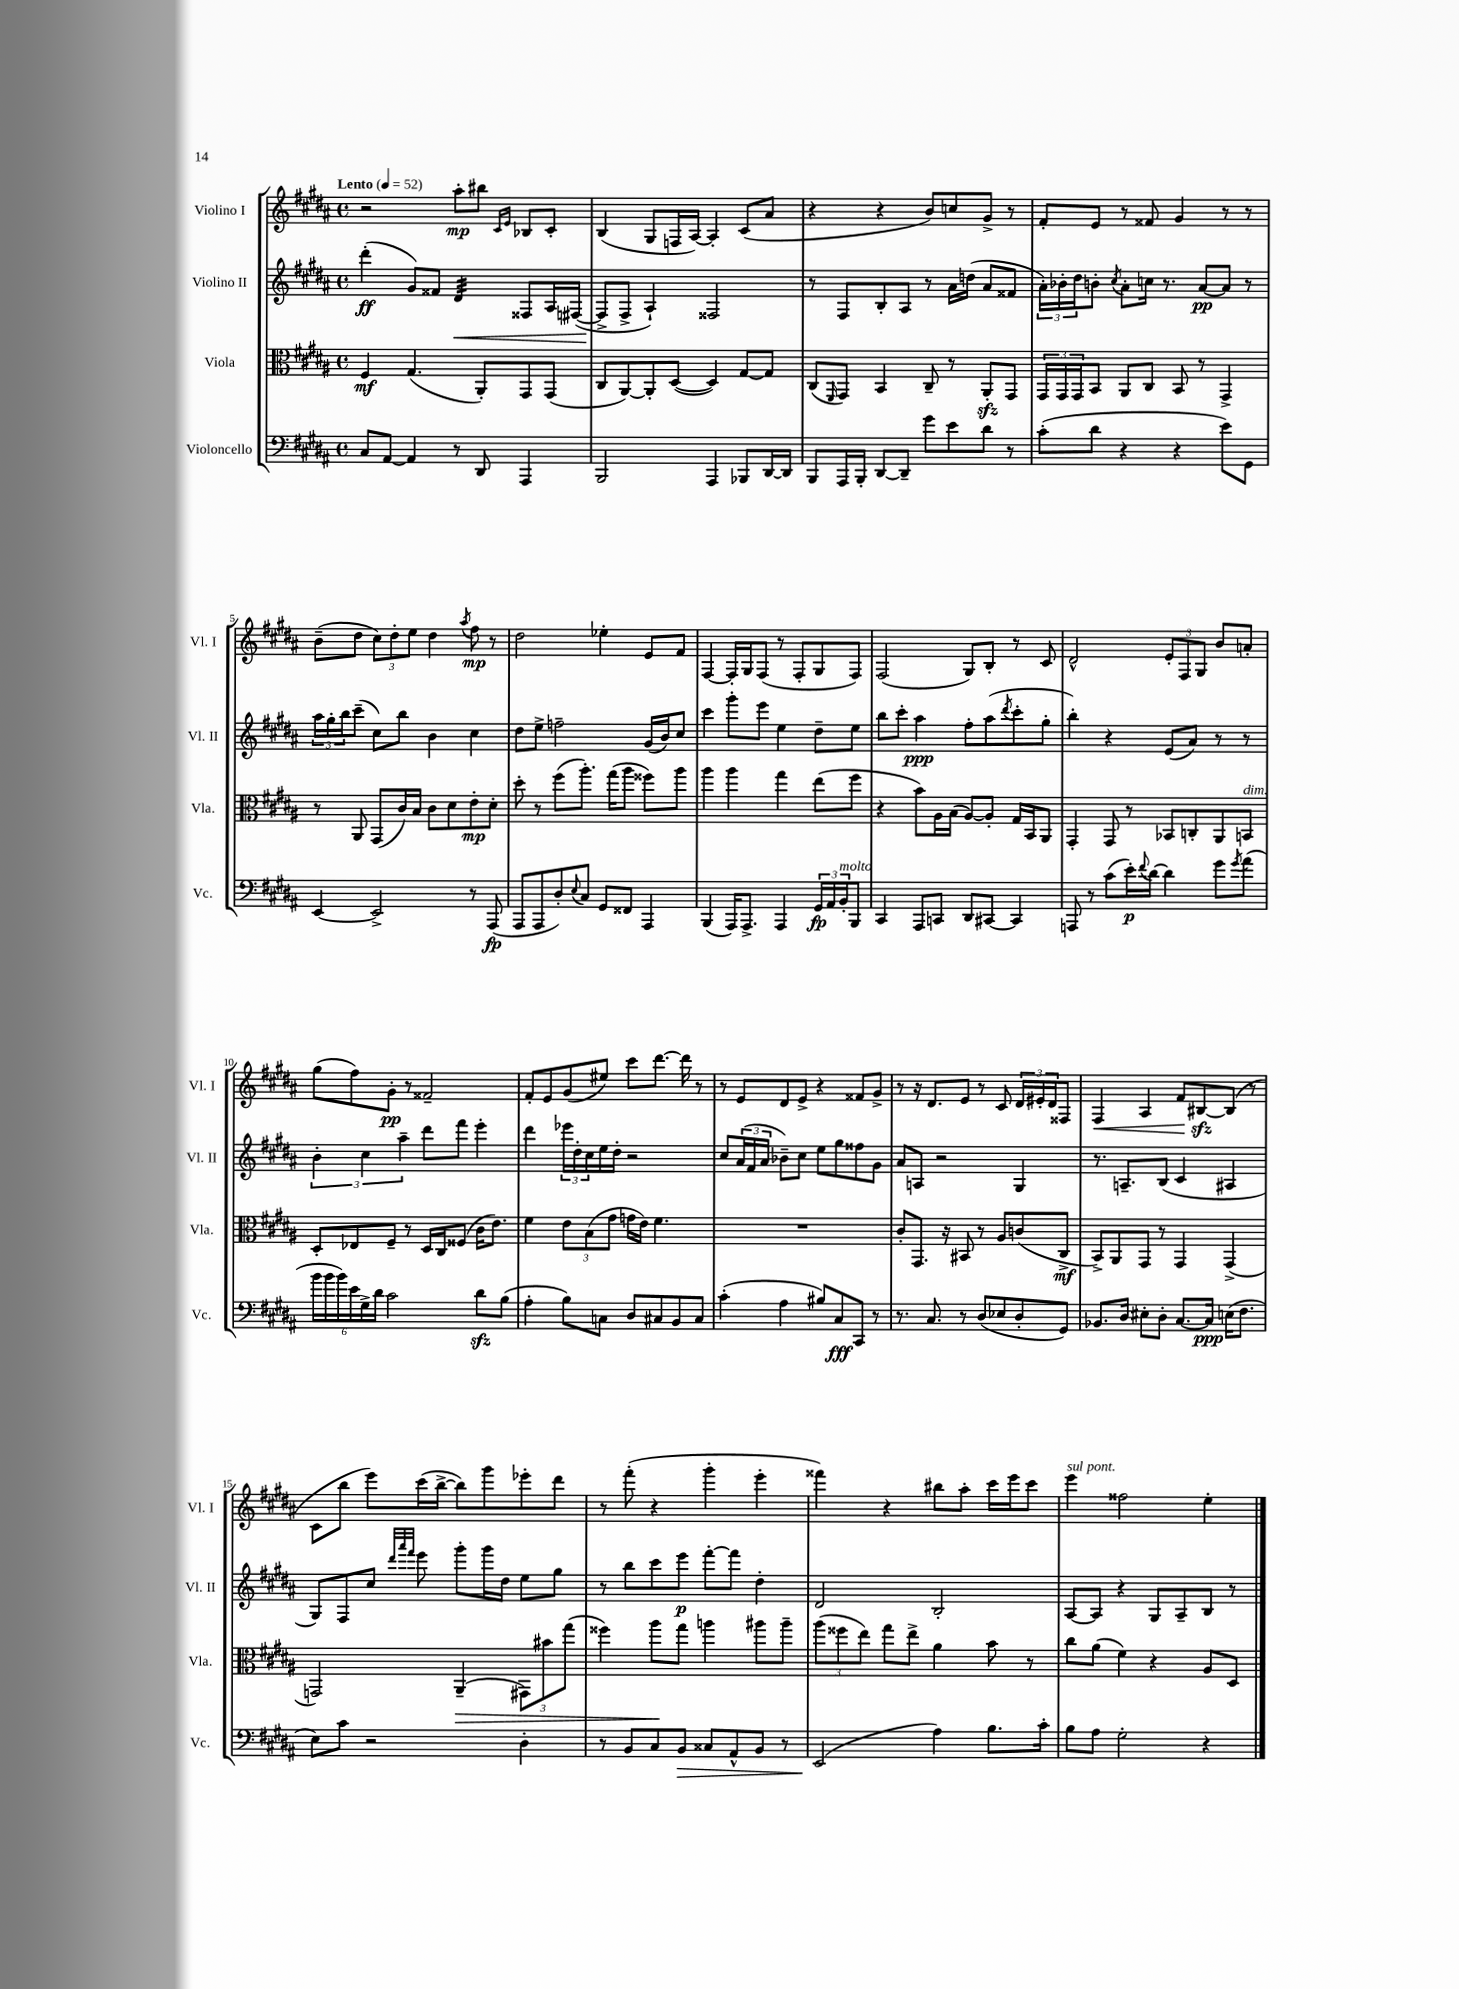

**kern	**dynam	**kern	**dynam	**kern	**dynam	**kern	**dynam
*part4	*part4	*part3	*part3	*part2	*part2	*part1	*part1
*staff4	*staff4	*staff3	*staff3	*staff2	*staff2	*staff1	*staff1
*I"Violoncello	*	*I"Viola	*	*I"Violino II	*	*I"Violino I	*
*I'Vc.	*	*I'Vla.	*	*I'Vl. II	*	*I'Vl. I	*
*clefF4	*	*clefC3	*	*clefG2	*	*clefG2	*
*k[f#c#g#d#a#]	*	*k[f#c#g#d#a#]	*	*k[f#c#g#d#a#]	*	*k[f#c#g#d#a#]	*
*M4/4	*	*M4/4	*	*M4/4	*	*M4/4	*
*met(c)	*	*met(c)	*	*met(c)	*	*met(c)	*
*MM52	*	*MM52	*	*MM52	*	*MM52	*
=1	=1	=1	=1	=1	=1	=1	=1
!	!	!	!	!	!	!LO:TX:a:B:t=Lento	!
8C#/L	.	4F#/	mf	(4ddd#'\	ff	2r	.
[8AA#/J	.	.	.	.	.	.	.
4AA#/]	.	(4.G#/	.	8g#/L)	.	.	.
.	.	.	.	8f##X/J	.	.	.
!	!	!	!	!	!LO:HP:b	!	!
*	*	*	*	*tremolo	*	*	*
8r	.	.	.	32d#/LLL	<	8aa#'\L	mp
.	.	.	.	32d#/	.	.	.
.	.	.	.	32d#/	.	.	.
.	.	.	.	32d#/	.	.	.
8DD#/	.	8AA#'/L)	.	32d#/	.	8bb#X\J	.
.	.	.	.	32d#/	.	.	.
.	.	.	.	32d#/	.	.	.
.	.	.	.	32d#/JJJ	.	.	.
*	*	*	*	*Xtremolo	*	*	*
.	.	.	.	.	.	16qqc#/LL	.
.	.	.	.	.	.	16qqe/JJ	.
4AAA#/	.	8GG#/	.	8F##X/L	.	8B-X/L	.
.	.	(8GG#/J	.	16A#/L	.	8c#'/J	.
.	.	.	.	([16F#X/JJ	.	.	.
=2	=2	=2	=2	=2	=2	=2	=2
2BBB/	.	8C#/L	.	8F#^/L]	.	(4B/	.
.	.	[8AA#/)	.	8F#^/J	[	.	.
.	.	8AA#'/]	.	4A#`/)	.	8G#/L	.
.	.	([8D#/J	.	.	.	16Fn/L	.
.	.	.	.	.	.	[16A#/JJ)	.
4AAA#/	.	4D#/])	.	2F##X/	.	4A#'/]	.
8BBB-X/L	.	[8G#/L	.	.	.	(8c#/L	.
[16DD#/L	.	8G#/J]	.	.	.	8a#/J	.
16DD#/JJ]	.	.	.	.	.	.	.
=3	=3	=3	=3	=3	=3	=3	=3
8BBB/L	.	(8C#/L	.	8r	.	4r	.
.	.	16qqFF#/	.	.	.	.	.
16AAA#/L	.	8GG#/J)	.	8F#/L	.	.	.
16BBB'/JJ	.	.	.	.	.	.	.
[8DD#/L	.	4BB/	.	8B'/	.	4r	.
8DD#~/J]	.	.	.	8A#/J	.	.	.
8g#\L	.	8C#~/	.	8r	.	8b/L)	.
8e\	.	8r	.	16a#\LL	.	8ccn/	.
.	.	.	.	(16ddn\JJ	.	.	.
8d#\J	.	8AA#zz'/L	.	8a#/L	.	8g#^/J	.
8r	.	8GG#/J	.	8f##X/J	.	8r	.
=4	=4	=4	=4	=4	=4	=4	=4
(8c#'\L	.	24GG#/LL	.	24a#'\LL)	.	8f#'/L	.
.	.	24GG#/	.	24b-X'\	.	.	.
.	.	24GG#/J	.	24dd#\J	.	.	.
8d#\J	.	8BB/J	.	8bn'\J	.	8e/J	.
.	.	.	.	8qcc#/	.	.	.
4r	.	8AA#/L	.	8a#'\L	.	8r	.
.	.	8C#/J	.	16ccn\Jk	.	8f##X/	.
.	.	.	.	8.r	.	.	.
4r	.	8BB/	.	.	.	4g#/	.
.	.	8r	.	[8a#/L	pp	.	.
8e\L)	.	4GG#^/	.	8a#/J]	.	8r	.
8GG#\J	.	.	.	8r	.	8r	.
!!LO:LB:g=z
=5	=5	=5	=5	=5	=5	=5	=5
[4EE/	.	8r	.	24aa#\LL	.	(8b~\L	.
.	.	.	.	24gg#'\	.	.	.
.	.	.	.	24bb\J	.	.	.
.	.	8AA#/	.	(8ccc#~\J	.	8dd#\J	.
2EE^/]	.	(8GG#/L	.	8cc#\L)	.	12cc#\L)	.
.	.	.	.	.	.	12dd#'\	.
.	.	16c#/L)	.	8bb\J	.	.	.
.	.	.	.	.	.	12ee\J	.
.	.	16B/JJ	.	.	.	.	.
.	.	8c#\L	.	4b\	.	4dd#\	.
.	.	8d#\	.	.	.	.	.
.	.	.	.	.	.	8qaa#/	.
8r	.	8e'\	mp	4cc#\	.	8ff#\	mp
(8AAA#/	fp	8d#'\J	.	.	.	8r	.
=6	=6	=6	=6	=6	=6	=6	=6
8AAA#/L	.	8dd#'\	.	8dd#\L	.	2dd#\	.
8AAA#/	.	8r	.	8ee^\J	.	.	.
8D#'/)	.	(8ff#\L	.	2ffn~\	.	.	.
8qqE/	.	.	.	.	.	.	.
8C#/J	.	8.aa#'\J)	.	.	.	.	.
8GG#/L	.	.	.	.	.	4ee-X'\	.
.	.	(16gg#\KL	.	.	.	.	.
8FF##X/J	.	8aa#\J	.	.	.	.	.
4AAA#/	.	8ff##X\L)	.	(16g#/LL	.	8e/L	.
.	.	.	.	16b/J)	.	.	.
.	.	8aa#\J	.	8cc#/J	.	8f#/J	.
=7	=7	=7	=7	=7	=7	=7	=7
(4BBB/	.	4aa#\	.	4ccc#\	.	[4F#/	.
16AAA#/KL)	.	4aa#\	.	8ggg#'\L	.	16F#'/LL]	.
8.AAA#^/J	.	.	.	.	.	16G#/J	.
.	.	.	.	8eee\J	.	(8F#/J	.
4AAA#/	.	4gg#\	.	4ee\	.	8r	.
.	.	.	.	.	.	8F#'/L	.
24GG#/LL	fp	(8ee\L	.	8dd#~\L	.	8G#/	.
24AA#/	.	.	.	.	.	.	.
!LO:TX:a:i:t=molto	!	!	!	!	!	!	!
24BB'/J	.	.	.	.	.	.	.
8BBB/J	.	8ff#\J	.	8ee\J	.	8F#/J)	.
=8	=8	=8	=8	=8	=8	=8	=8
4CC#/	.	4r	.	8bb\L	.	(2F#/	.
.	.	.	.	8ccc#'\J	.	.	.
8AAA#/L	.	8b\L)	.	4aa#\	ppp	.	.
8CCn/J	.	16A#\L	.	.	.	.	.
.	.	(16B\JJ	.	.	.	.	.
8DD#/L	.	[8A#/L)	.	8ff#'\L	.	8G#/L)	.
[8CC#X/J	.	8A#'/J]	.	(8aa#\	.	8B'/J	.
.	.	.	.	8qddd#/	.	.	.
4CC#/]	.	16G#/LL	.	8ccc#'\	.	8r	.
.	.	16BB/J	.	.	.	.	.
.	.	8AA#/J	.	8gg#'\J	.	8c#/	.
=9	=9	=9	=9	=9	=9	=9	=9
8AAAn/	.	4GG#'/	.	4bb'\)	.	2d#^^/	.
8r	.	.	.	.	.	.	.
(8c#\L	.	8GG#/	.	4r	.	.	.
16e'\L)	p	8r	.	.	.	.	.
8qqf#/	.	.	.	.	.	.	.
[16d#\JJ	.	.	.	.	.	.	.
4d#\]	.	8BB-X/L	.	(8e/L	.	12e'/L	.
.	.	.	.	.	.	12F#/	.
.	.	8Cn'/	.	8a#/J)	.	.	.
.	.	.	.	.	.	12G#/J	.
8g#\L	.	8AA#/	.	8r	.	8b/L	.
8qg#/	.	.	.	.	.	.	.
!	!	!LO:TX:a:i:t=dim.	!	!	!	!	!
(8a#\J	.	8BBn/J	.	8r	.	8an'/J	.
!!LO:LB:g=z
=10	=10	=10	=10	=10	=10	=10	=10
24b\LL	.	8D#'/L	.	6b'\	.	(8gg#\L	.
24b\	.	.	.	.	.	.	.
24b\)	.	.	.	.	.	.	.
24e\	.	8E-X/	.	.	.	8ff#\)	.
24G#^\	.	.	.	6cc#\	.	.	.
24d#\JJ	.	.	.	.	.	.	.
2c#\	.	8F#~/J	.	.	.	8g#'\J	pp
.	.	.	.	6aa#~\	.	.	.
.	.	8r	.	.	.	8r	.
.	.	16D#/LL	.	8ddd#\L	.	2f##X~/	.
.	.	16C#/J	.	.	.	.	.
.	.	(8F##X/J	.	8fff#\J	.	.	.
8d#zz\L	.	16c#\KL	.	4eee'\	.	.	.
.	.	8.e\J)	.	.	.	.	.
(8B\J	.	.	.	.	.	.	.
=11	=11	=11	=11	=11	=11	=11	=11
4A#'\	.	4f#\	.	4ddd#\	.	8f#'/L	.
.	.	.	.	.	.	8e/	.
8B\L)	.	12e\L	.	24eee-X\LL	.	(8g#/	.
.	.	.	.	24dd#'\	.	.	.
.	.	(12B\	.	24cc#\	.	.	.
8Cn\J	.	.	.	16ee\	.	8ee#X/J)	.
.	.	12g#\J	.	.	.	.	.
.	.	.	.	16dd#'\JJ	.	.	.
8D#/L	.	16gn\LL	.	2r	.	8ccc#\L	.
.	.	16e\JJ)	.	.	.	.	.
8C#X/	.	4.f#\	.	.	.	[8.ddd#\J	.
8BB/	.	.	.	.	.	.	.
.	.	.	.	.	.	16ddd#\]	.
8C#/J	.	.	.	.	.	8r	.
=12	=12	=12	=12	=12	=12	=12	=12
(4c#'\	.	1r	.	8cc#/L	.	8r	.
.	.	.	.	(24a#/L	.	8e/L	.
.	.	.	.	24f#/	.	.	.
.	.	.	.	24a#/JJ	.	.	.
4A#\	.	.	.	8b-X~\L)	.	8d#/	.
.	.	.	.	8cc#\J	.	8e^/J	.
8B#X/L)	.	.	.	8ee\L	.	4r	.
8C#/	fff	.	.	8gg#\	.	.	.
8CC#/J	.	.	.	8ff##X\	.	8f##X/L	.
8r	.	.	.	8g#\J	.	8g#^/J	.
=13	=13	=13	=13	=13	=13	=13	=13
8.r	.	8c#'/L	.	8a#/L	.	8r	.
.	.	8.GG#/J	.	8An/J	.	16r	.
8.C#/	.	.	.	.	.	8.d#/L	.
.	.	.	.	2r	.	.	.
.	.	16r	.	.	.	.	.
8r	.	8BB#X/	.	.	.	8e/J	.
(8D#/L	.	8r	.	.	.	8r	.
8E-X/	.	8A#/L	.	.	.	8c#/	.
8D#'/	.	(8cn/	.	4G#/	.	24d#/LL	.
.	.	.	.	.	.	24e#X'/	.
.	.	.	.	.	.	24d#/J	.
8GG#/J)	.	8C#^/J	mf	.	.	8F##X/J	.
=14	=14	=14	=14	=14	=14	=14	=14
!	!	!	!	!	!	!	!LO:HP:b
8.BB-X/L	.	8BB^/L)	.	8.r	.	4F#/	<
.	.	8AA#/	.	.	.	.	.
16D#/Jk	.	.	.	8.An~/L	.	.	.
8E#X'\L	.	8GG#/J	.	.	.	4A#/	.
8D#'\J	.	8r	.	(8B/J	.	.	.
[8.C#/L	.	4GG#/	.	4c#/	.	8f#/L	.
.	.	.	.	.	.	[8B#Xzz/	.
16C#/Jk]	ppp	.	.	.	.	.	.
(16En\KL	.	(4GG#^/	.	4A#X/	.	(8B#/J]	[
8.F#\J	.	.	.	.	.	.	.
.	.	.	.	.	.	8r	.
!!LO:LB:g=z
=15	=15	=15	=15	=15	=15	=15	=15
8E\L)	.	2GGn/)	.	8G#/L)	.	8c#\L	.
8c#\J	.	.	.	8F#/	.	8bb\J	.
2r	.	.	.	8cc#/J	.	8eee\L)	.
.	.	.	.	32qqddd#/LLL	.	.	.
.	.	.	.	32qqaaa#/	.	.	.
.	.	.	.	32qqfff#/JJJ	.	.	.
.	.	.	.	8eee\	.	(16ccc#\L	.
.	.	.	.	.	.	[16bb^\JJ	.
!	!	!	!LO:HP:b	!	!	!	!
.	.	(4AA#~/	>	8ggg#'\L	.	8bb\L])	.
.	.	.	.	16ggg#\L	.	8ggg#\	.
.	.	.	.	16dd#\JJ	.	.	.
4D#'\	.	12GG#X\L)	.	8ee\L	.	8eee-X'\	.
.	.	12b#X\	.	.	.	.	.
.	.	.	.	8gg#\J	.	8ddd#\J	.
.	.	(12gg#\J	.	.	.	.	.
=16	=16	=16	=16	=16	=16	=16	=16
8r	.	4ff##X\)	.	8r	.	8r	.
8BB/L	.	.	.	8bb\L	.	(8fff#'\	.
8C#/	.	8aa#\L	.	8ccc#\	.	4r	.
!	!LO:HP:b	!	!	!	!	!	!
8BB/J	>	8gg#\J	]	8eee\J	p	.	.
8C##X/L	.	4aan\	.	[8fff#'\L	.	4ggg#'\	.
8AA#^^/	.	.	.	8fff#\J]	.	.	.
8BB/J	.	8aa#X\L	.	4dd#'\	.	4eee'\	.
8r	.	8aa#~\J	.	.	.	.	.
=17	=17	=17	=17	=17	=17	=17	=17
(2EE/	.	(12aa#\L	.	2d#/	.	4fff##X\)	.
.	.	12ff##X\	.	.	.	.	.
.	.	12ee\J)	.	.	.	.	.
.	.	8gg#\L	.	.	.	4r	.
.	.	8ee^\J	.	.	.	.	.
4A#\)	]	4a#\	.	2B'/	.	8bb#X\L	.
.	.	.	.	.	.	8aa#'\J	.
8.B\L	.	8b\	.	.	.	16ccc#\LL	.
.	.	.	.	.	.	16eee\J	.
.	.	8r	.	.	.	8ccc#\J	.
16c#'\Jk	.	.	.	.	.	.	.
=18	=18	=18	=18	=18	=18	=18	=18
!	!	!	!	!	!	!LO:TX:a:i:t=sul pont.	!
8B\L	.	8cc#\L	.	[8A#/L	.	4eee\	.
8A#\J	.	(8a#\J	.	8A#/J]	.	.	.
2G#'\	.	4f#\)	.	4r	.	2ff##X\	.
.	.	4r	.	8G#/L	.	.	.
.	.	.	.	8A#~/	.	.	.
4r	.	8A#/L	.	8B/J	.	4ee'\	.
.	.	8D#/J	.	8r	.	.	.
==	==	==	==	==	==	==	==
*-	*-	*-	*-	*-	*-	*-	*-
